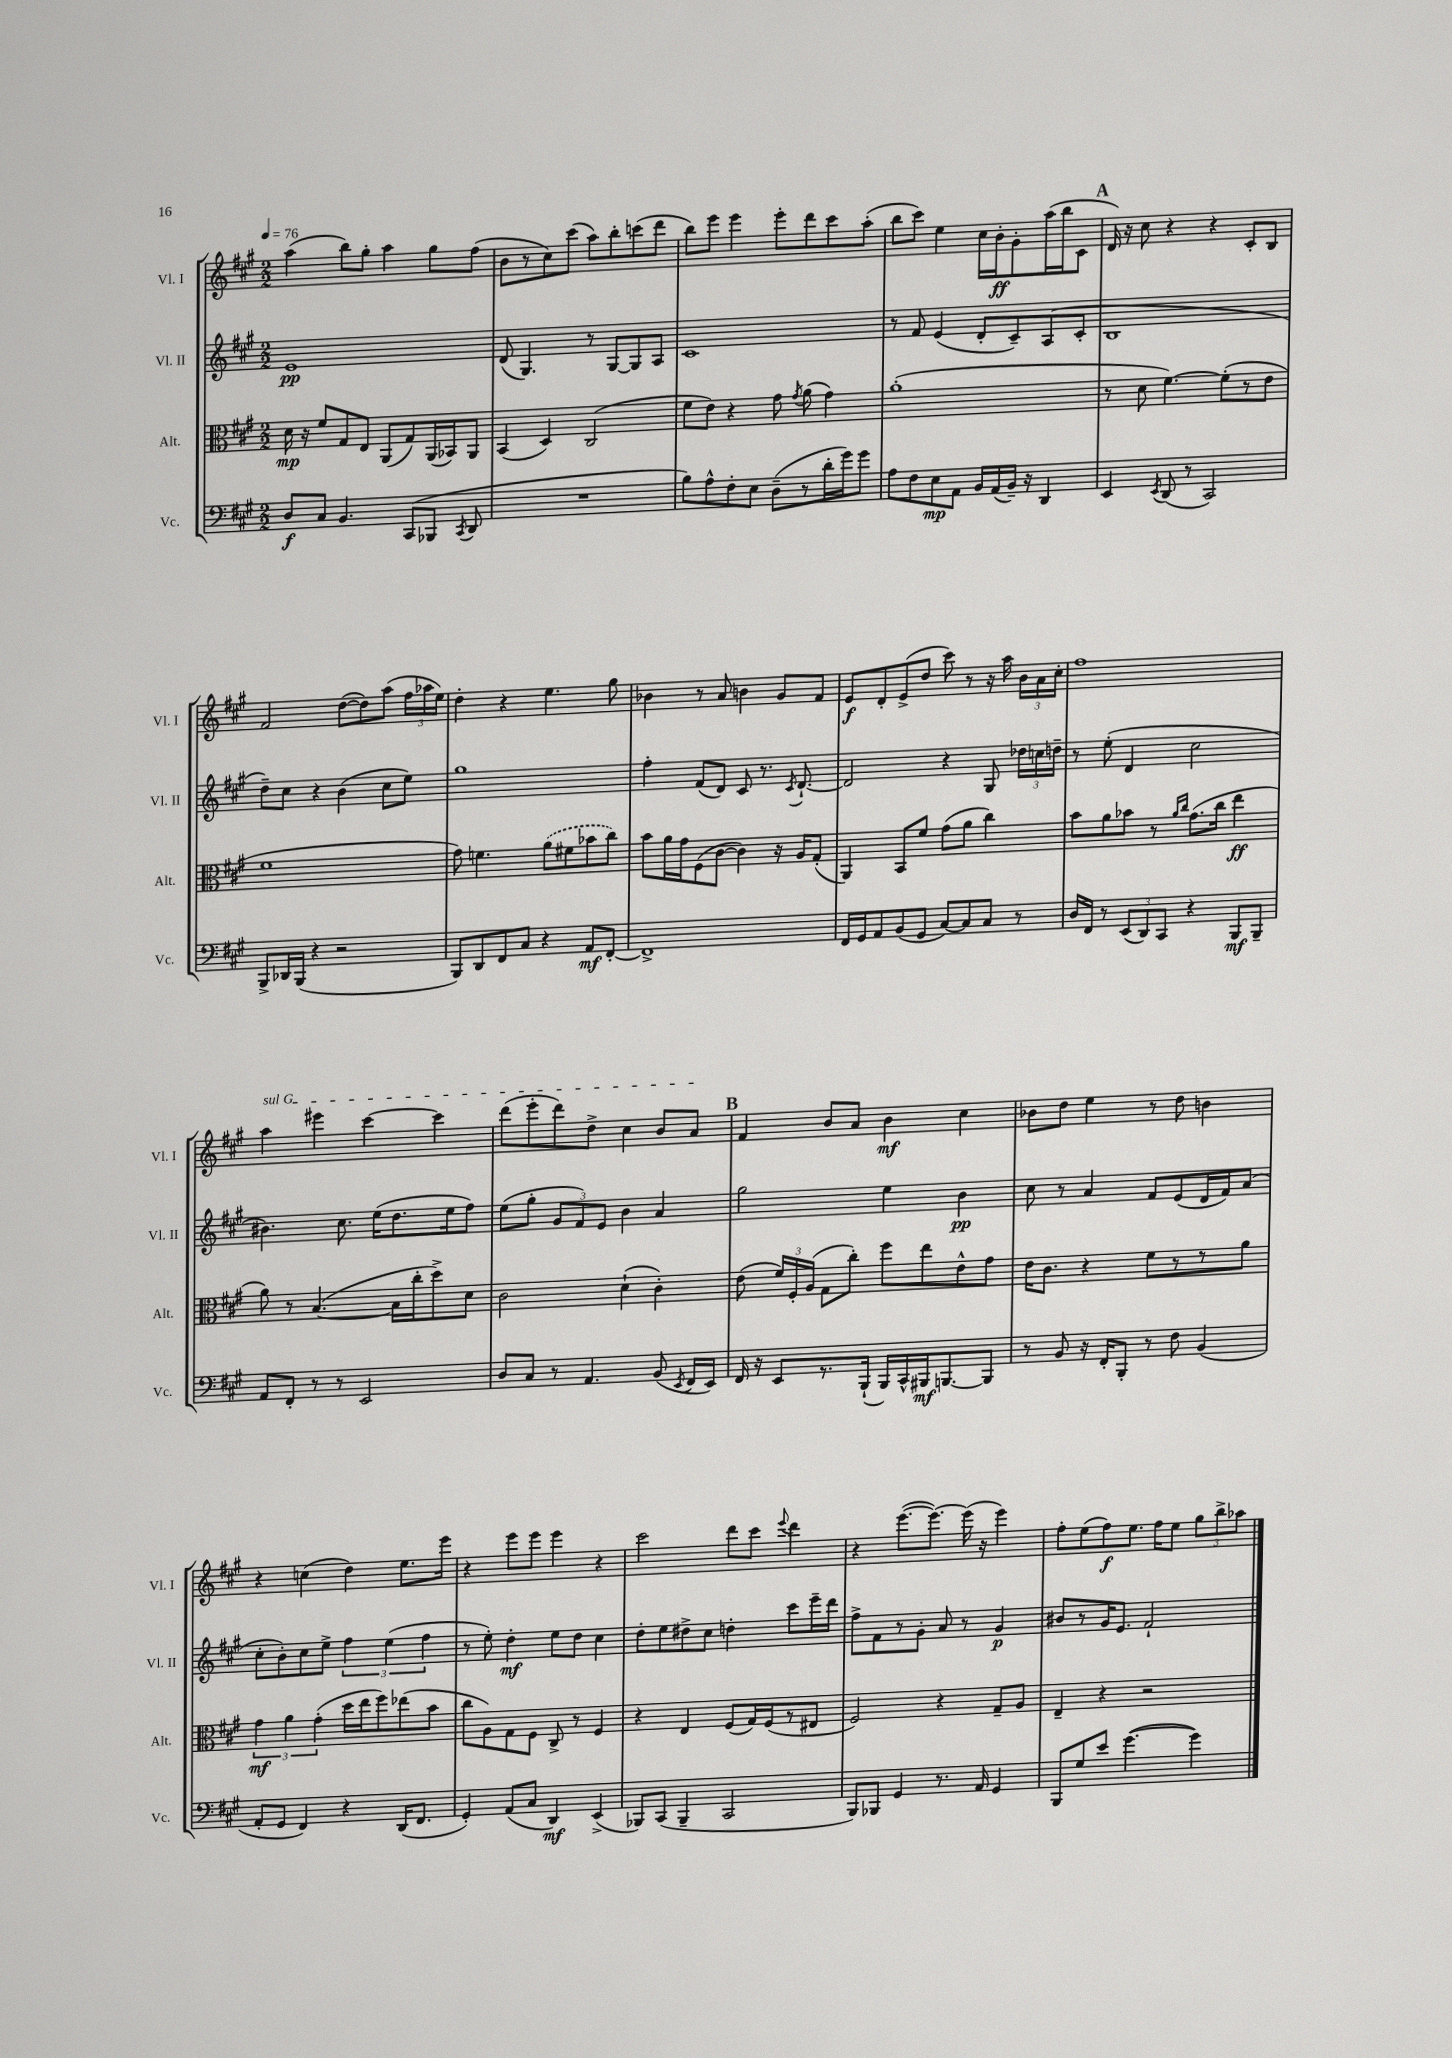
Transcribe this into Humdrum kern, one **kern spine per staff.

**kern	**kern	**kern	**kern
*staff4	*staff3	*staff2	*staff1
*clefF4	*clefC3	*clefG2	*clefG2
*k[f#c#g#]	*k[f#c#g#]	*k[f#c#g#]	*k[f#c#g#]
*M2/2	*M2/2	*M2/2	*M2/2
*MM76	*MM76	*MM76	*MM76
8D	16d	1e	(4aa
.	16r	.	.
8C#	8f#	.	.
4.BB	8G#	.	8bb)
.	8E	.	8gg#'
.	(8AA	.	4aa
(8CC#	8G#)	.	.
8BBB-	(16AA	.	8gg#
.	16BB-)	.	.
8qCC#	.	.	.
8DD	8AA	.	(8ff#
=	=	=	=
1r	(4BB	(8d	8b
.	.	4.G#)	8r
.	4D)	.	8cc#)
.	.	.	(8ccc#
.	(2C#	8r	8aa)
.	.	[8G#	8bb'
.	.	8G#]	(8ccc
.	.	8A	8ddd
=	=	=	=
8B)	8f#	1c#	8bb)
8A^^	8e)	.	8eee
8F#'	4r	.	4eee
8E	.	.	.
(8D~	8g#	.	8eee'
.	8qg#	.	.
8r	(8a	.	8ddd
16d'	4g#)	.	8ccc#
16g#)	.	.	.
8g#	.	.	(8aa'
=	=	=	=
8A	(1a'	8r	8bb
8F#	.	8f#	8ccc#)
8E	.	(4e	4ee
8AA	.	.	.
16BB	.	8d'	16cc#
(16AA	.	.	16b'
16BB~)	.	8c#~)	8g#'
16r	.	.	.
4DD	.	(8A	(16aa
.	.	.	16bb
.	.	8c#'	8c#
=	=	=	=
4EE	8r	1B	16d)
.	.	.	16r
.	8d	.	8cc#
8qEE	.	.	.
(8DD	[4.f#)	.	4r
8r	.	.	.
2CC#)	.	.	4r
.	(8f#']	.	.
.	8r	.	8c#'
.	8e	.	8B
=	=	=	=
8BBB^	1f#	8dd~)	2f#
16DD-	.	8cc#	.
(16BBB	.	.	.
4r	.	4r	.
2r	.	(4b	([8dd
.	.	.	8dd])
.	.	8cc#	(8aa
.	.	8ee)	24ff#
.	.	.	24aa-
.	.	.	24ee)
=	=	=	=
8BBB)	8g#)	1gg#	4dd'
8DD	4.f	.	.
8FF#	.	.	4r
8C#	.	.	.
4r	(8a	.	4.ee
.	8f#	.	.
8AA	8b-	.	.
[8FF#'	8cc#)	.	8gg#
=	=	=	=
1FF#^]	8b	4ff#'	4b-
.	16a	.	.
.	16g#	.	.
.	(8F#	(8f#	8r
.	[8c#	8d)	8a
.	4c#])	8c#	4b
.	.	8.r	.
.	16r	.	8g#
.	.	8qc#	.
.	16A	[8.d`	.
.	(8G#'	.	8f#
=	=	=	=
16FF#	4AA)	2d]	8e
16GG#	.	.	.
8AA	.	.	8d'
(8BB	8BB	.	(8e^
8GG#	8f#	.	8dd
[8C#)	(8g#	4r	8ccc#)
8C#]	8a	.	8r
8C#	4cc#)	8G#	16r
.	.	.	16aa
8r	.	24dd-	24b
.	.	24cc	24a
.	.	24dd~	24cc#'
=	=	=	=
16D	8b	8r	1ff#
16FF#	.	.	.
8r	8a	(8ee'	.
(12EE	8b-	4d	.
12DD)	.	.	.
.	8r	.	.
12CC#	.	.	.
.	16qqa	.	.
.	16qqcc#	.	.
4r	(8.g#	2cc#	.
.	16cc#	.	.
8BBB	4ee	.	.
8BBB~	.	.	.
=	=	=	=
8AA	8a)	4.b#)	4aa
8FF#'	8r	.	.
8r	([4.B	.	4eee#
8r	.	8.cc#	.
2EE	.	.	[4ccc#
.	.	(16ee	.
.	16B]	8.dd	.
.	16cc#'	.	.
.	8dd^)	.	4ccc#]
.	.	16ee	.
.	8d	8ff#)	.
=	=	=	=
8D	2c#	(8ee	(8ddd
8C#	.	8gg#'	8eee'
8r	.	12g#	8ddd)
.	.	12f#)	.
4.AA	.	.	8dd^
.	.	12e	.
.	(4d`	4b	4cc#
(8BB	4c#')	4a	8b
8qEE	.	.	.
16FF#	.	.	8a
16EE)	.	.	.
=	=	=	=
16FF#	(8e	2gg#	4f#
16r	.	.	.
8EE	24f#)	.	.
.	24F#'	.	.
.	(24A	.	.
8.r	8G#	.	8b
.	8cc#')	.	8a
(16BBB`	.	.	.
16BBB)	8ff#	4ee	4b
16CC#^^	.	.	.
16BBB#	8ee	.	.
[8.BBB	.	.	.
.	8e^^	4b	4cc#
8BBB]	8g#	.	.
=	=	=	=
8r	16e	8cc#	8b-
.	8.c#	.	.
8BB	.	8r	8dd
16r	4r	4a	4ee
16FF#'	.	.	.
8BBB'	.	.	.
8r	8f#	8f#	8r
8F#	8r	(8e	8dd
(4BB	8r	16d	4b
.	.	16f#)	.
.	8a	(8a	.
=	=	=	=
8AA'	6g#	8cc#'	4r
8GG#	.	8b')	.
.	6a	.	.
4FF#)	.	8cc#	(4cc
.	(6g#'	.	.
.	.	8ee^	.
4r	16dd	6ff#	4dd)
.	16ee	.	.
.	8ff#)	.	.
.	.	(6ee	.
(16DD	(8ee-	.	8.ee
8.FF#	.	.	.
.	.	6ff#	.
.	8b	.	.
.	.	.	16eee
=	=	=	=
4GG#')	8cc#	8r	4r
.	8A)	8ee')	.
(8AA	8G#	4dd'	8eee
8C#	8F#	.	8eee
4DD)	8C#^	8ee	4eee
.	8r	8dd	.
(4EE^	4F#	4cc#	4r
=	=	=	=
8BBB-)	4r	8dd'	2ccc#
(8CC#	.	8ee	.
4BBB-~	4E	8dd#^	.
.	.	8cc#	.
2CC#	(8F#	4dd'	8ddd
.	16G#)	.	8ccc#
.	(16F#	.	.
.	.	.	8qqeee
.	8r	8ccc#	4ddd
.	8E#	16eee~	.
.	.	16ddd	.
=	=	=	=
8BBB)	2F#)	8ff#^	4r
8BBB-	.	8f#	.
4GG#	.	8r	([8.eee
.	.	8g#'	.
.	.	.	8.eee_)
8.r	4r	8a	.
.	.	8r	(16eee]
16AA	.	.	16r
4GG#	8G#~	4g#	4eee)
.	8A	.	.
=	=	=	=
8BBB	4E~	8b#	8ff#'
8G#	.	8r	(8ee
8e	4r	16g#	8ff#)
.	.	8.e	.
([4.g#	.	.	8.ee
.	2r	2f#`	.
.	.	.	16ff#
.	.	.	8ee
4g#])	.	.	12gg#
.	.	.	12bb^
.	.	.	12aa-
==	==	==	==
*-	*-	*-	*-
